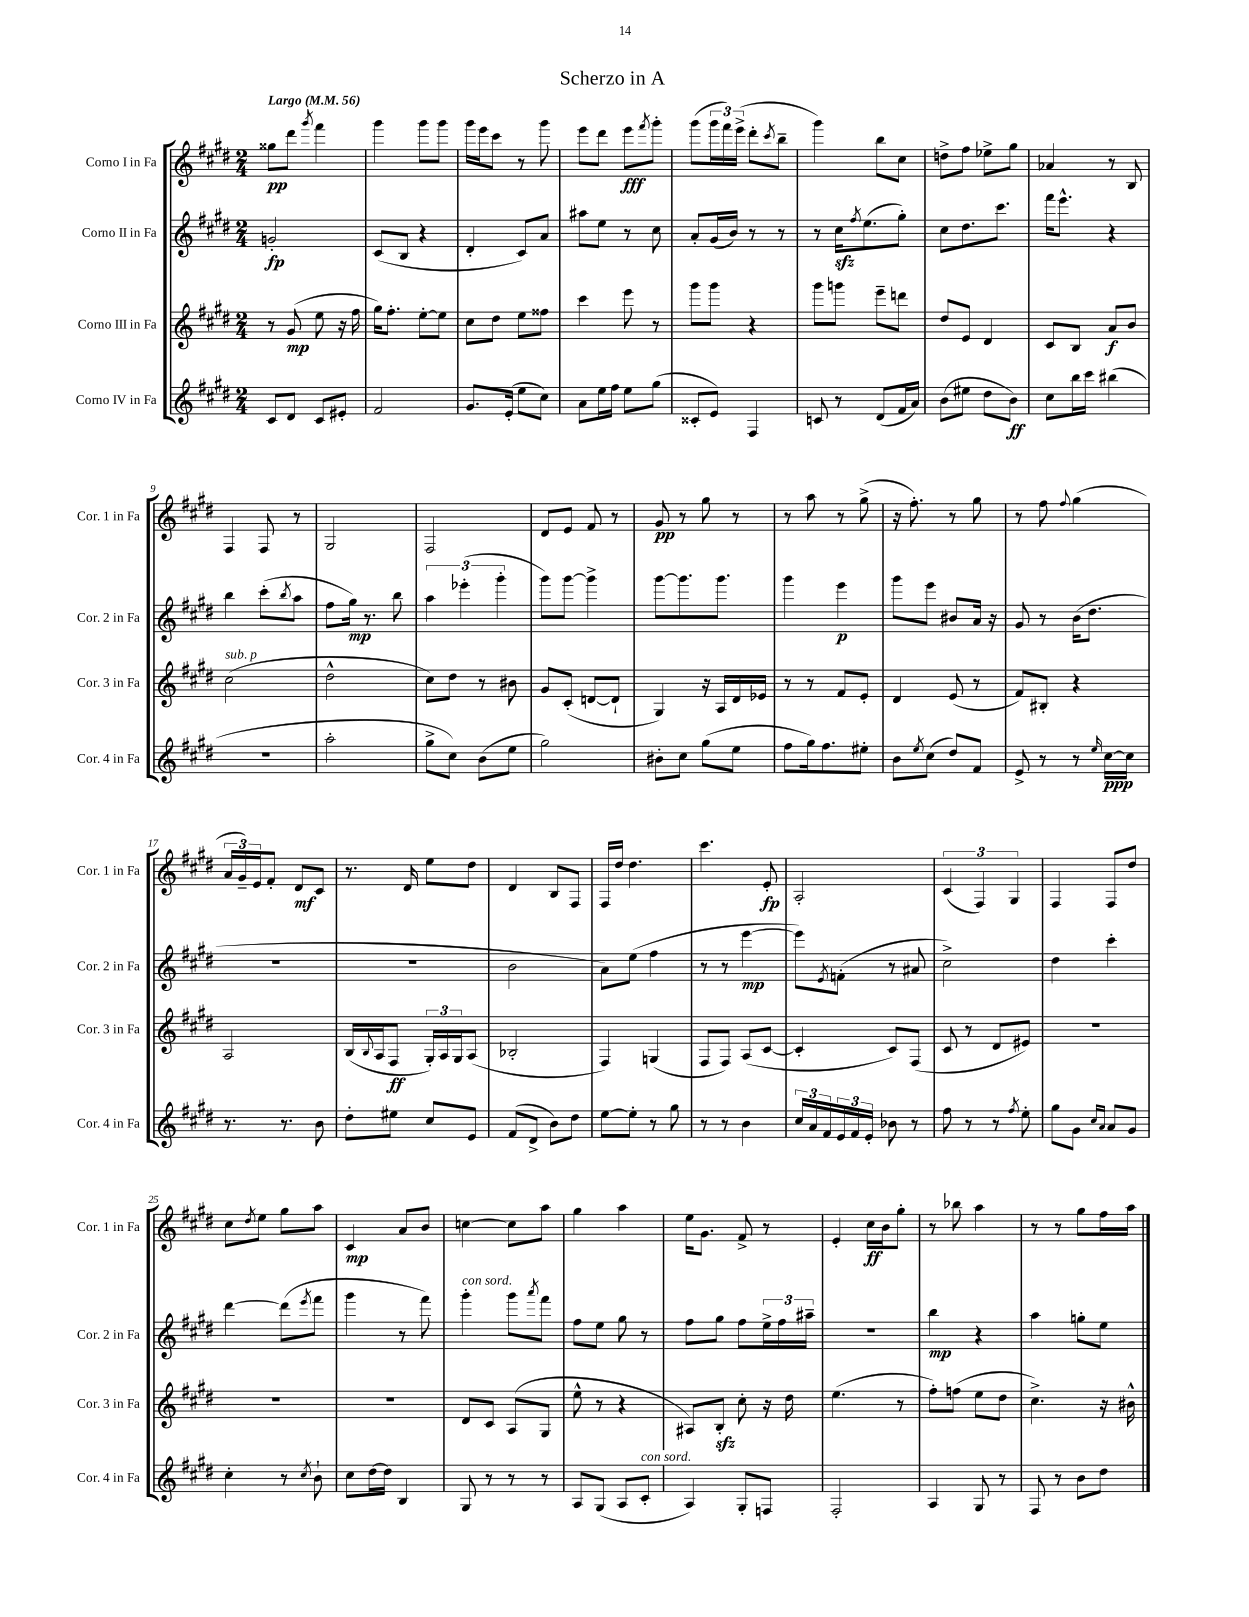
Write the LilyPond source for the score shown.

\header { title = "Scherzo in A" }
<<
\new StaffGroup <<
\new Staff = "s0" \with { instrumentName = "Corno I in Fa" shortInstrumentName = "Cor. 1 in Fa" } {
    \clef treble \key e \major \numericTimeSignature \time 2/4 \tempo "Largo" 4 = 56
    gisis''8\pp dis'''8 \acciaccatura { gis'''8 } fis'''4 |
    gis'''4 gis'''8 gis'''8 |
    gis'''16 e'''16 cis'''8 r8 gis'''8 |
    e'''8 dis'''8 e'''8\fff \acciaccatura { fis'''8 } gis'''8-. |
    gis'''8( \tuplet 3/2 { gis'''16 fis'''16) e'''16->( } dis'''8-. \acciaccatura { cis'''8 } b''8-- |
    gis'''4) b''8 cis''8 |
    d''8-> fis''8 ees''8-> gis''8 |
    aes'4 r8 b8 |
    fis4 fis8 r8 |
    gis2 |
    fis2 |
    dis'8 e'8 fis'8 r8 |
    gis'8\pp r8 gis''8 r8 |
    r8 a''8 r8 gis''8->( |
    r16 fis''8.-.) r8 gis''8 |
    r8 fis''8 \appoggiatura { fis''8 } gis''4( |
    \tuplet 3/2 { a'16 gis'16--) e'16 } fis'8-. dis'8\mf cis'8 |
    r8. dis'16 e''8 dis''8 |
    dis'4 b8 fis8 |
    fis16 dis''16 dis''4. |
    cis'''4. e'8-.\fp |
    a2-. |
    \tuplet 3/2 { cis'4( fis4) gis4 } |
    fis4 fis8 dis''8 |
    cis''8 \acciaccatura { dis''8 } e''8 gis''8 a''8 |
    cis'4\mp a'8 b'8 |
    c''4~ c''8 a''8 |
    gis''4 a''4 |
    e''16 gis'8. fis'8-> r8 |
    e'4-. cis''16\ff b'16 gis''8-. |
    r8 bes''8 a''4 |
    r8 r8 gis''8 fis''16 a''16 \bar "|." |
}
\new Staff = "s1" \with { instrumentName = "Corno II in Fa" shortInstrumentName = "Cor. 2 in Fa" } {
    \clef treble \key e \major \numericTimeSignature \time 2/4
    g'2-.\fp |
    cis'8( b8 r4 |
    dis'4-. cis'8) a'8 |
    ais''8 e''8 r8 cis''8 |
    a'8-. gis'16( b'16) r8 r8 |
    r8 cis''16\sfz \acciaccatura { fis''8 } e''8.( gis''8-.) |
    cis''8 dis''8. cis'''8. |
    fis'''16 e'''8.-^ r4 |
    b''4 cis'''8-.( \acciaccatura { b''8 } a''8 |
    fis''8 gis''16\mp) r8. b''8 |
    \tuplet 3/2 { a''4 ees'''4-.( gis'''4-. } |
    gis'''8) gis'''8~ gis'''4-> |
    gis'''8~ gis'''8. gis'''8. |
    gis'''4 e'''4\p |
    gis'''8 e'''8 bis'8 a'16 r16 |
    gis'8 r8 b'16( dis''8. |
    R2 |
    R2 |
    b'2 |
    a'8) e''8( fis''4 |
    r8 r8 e'''4~\mp |
    e'''8) \acciaccatura { e'8 } f'8-.( r8 ais'8 |
    cis''2->) |
    dis''4 cis'''4-. |
    dis'''4~ dis'''8( \acciaccatura { e'''8 } fis'''8 |
    gis'''4 r8 fis'''8) |
    gis'''4-.^\markup { \italic "con sord." } gis'''8 \acciaccatura { a'''8 } fis'''8 |
    fis''8 e''8 gis''8 r8 |
    fis''8 gis''8 fis''8 \tuplet 3/2 { e''16-> fis''16 ais''16-- } |
    r2 |
    b''4\mp r4 |
    a''4 g''8-. e''8 \bar "|." |
}
\new Staff = "s2" \with { instrumentName = "Corno III in Fa" shortInstrumentName = "Cor. 3 in Fa" } {
    \clef treble \key e \major \numericTimeSignature \time 2/4
    r8 gis'8\mp( e''8 r16 fis''16 |
    gis''16) fis''8.-. e''8~-. e''8 |
    cis''8 dis''8 e''8 fisis''8 |
    cis'''4 e'''8 r8 |
    gis'''8 gis'''8 r4 |
    gis'''8 g'''8 e'''8-- d'''8 |
    dis''8 e'8 dis'4 |
    cis'8 b8 a'8\f b'8 |
    cis''2^\markup { \italic "sub. p" }( |
    dis''2-^ |
    cis''8) dis''8 r8 bis'8 |
    gis'8 cis'8-.( d'8~ d'8-! |
    gis4) r16 a16 dis'16 ees'16 |
    r8 r8 fis'8 e'8-. |
    dis'4 e'8( r8 |
    fis'8) bis8-. r4 |
    a2 |
    b16( \appoggiatura { b8 } a16 fis8\ff \tuplet 3/2 { gis16-.) a16 gis16 } a8( |
    bes2-. |
    fis4) g4( |
    fis8 fis8) a8( cis'8~ |
    cis'4-. cis'8) fis8( |
    cis'8 r8 dis'8 eis'8) |
    R2 |
    R2 |
    R2 |
    dis'8 cis'8 a8( gis8 |
    e''8-^ r8 r4 |
    ais8) b8-.\sfz cis''8-. r16 dis''16 |
    e''4.( r8 |
    fis''8-.) f''8( e''8 dis''8 |
    cis''4.->) r16 bis'16-^ \bar "|." |
}
\new Staff = "s3" \with { instrumentName = "Corno IV in Fa" shortInstrumentName = "Cor. 4 in Fa" } {
    \clef treble \key e \major \numericTimeSignature \time 2/4
    cis'8 dis'8 cis'8 eis'8-. |
    fis'2 |
    gis'8. e'16-.( e''8 cis''8) |
    a'8 e''16 fis''16 e''8 gis''8( |
    cisis'8-. e'8) fis4 |
    c'8 r8 dis'8( fis'16 a'16) |
    b'8( eis''8 dis''8 b'8\ff) |
    cis''8 b''16 cis'''16 bis''4( |
    R2 |
    a''2-. |
    gis''8-> cis''8) b'8( e''8 |
    gis''2) |
    bis'8-. cis''8 gis''8( e''8 |
    fis''8 gis''16) fis''8. eis''8-. |
    b'8 \acciaccatura { e''8 } cis''8( dis''8) fis'8 |
    e'8-> r8 r8 \grace { e''16 } cis''16~\ppp cis''16 |
    r8. r8. b'8 |
    dis''8-. eis''8 cis''8 e'8 |
    fis'8( dis'8-> b'8) dis''8 |
    e''8~ e''8-. r8 gis''8 |
    r8 r8 b'4 |
    \tuplet 3/2 { cis''16 a'16 fis'16 } \tuplet 3/2 { e'16 fis'16 e'16-. } bes'8 r8 |
    fis''8 r8 r8 \acciaccatura { fis''8 } e''8-. |
    gis''8 gis'8 \grace { cis''16 a'16 } a'8 gis'8 |
    cis''4-. r8 \acciaccatura { cis''8 } b'8-! |
    cis''8 dis''16~ dis''16 b4 |
    gis8 r8 r8 r8 |
    a8 gis8( a8 cis'8-.^\markup { \italic "con sord." } |
    a4) gis8-. f8 |
    fis2-. |
    a4 gis8 r8 |
    fis8 r8 b'8 dis''8 \bar "|." |
}
>>
>>
